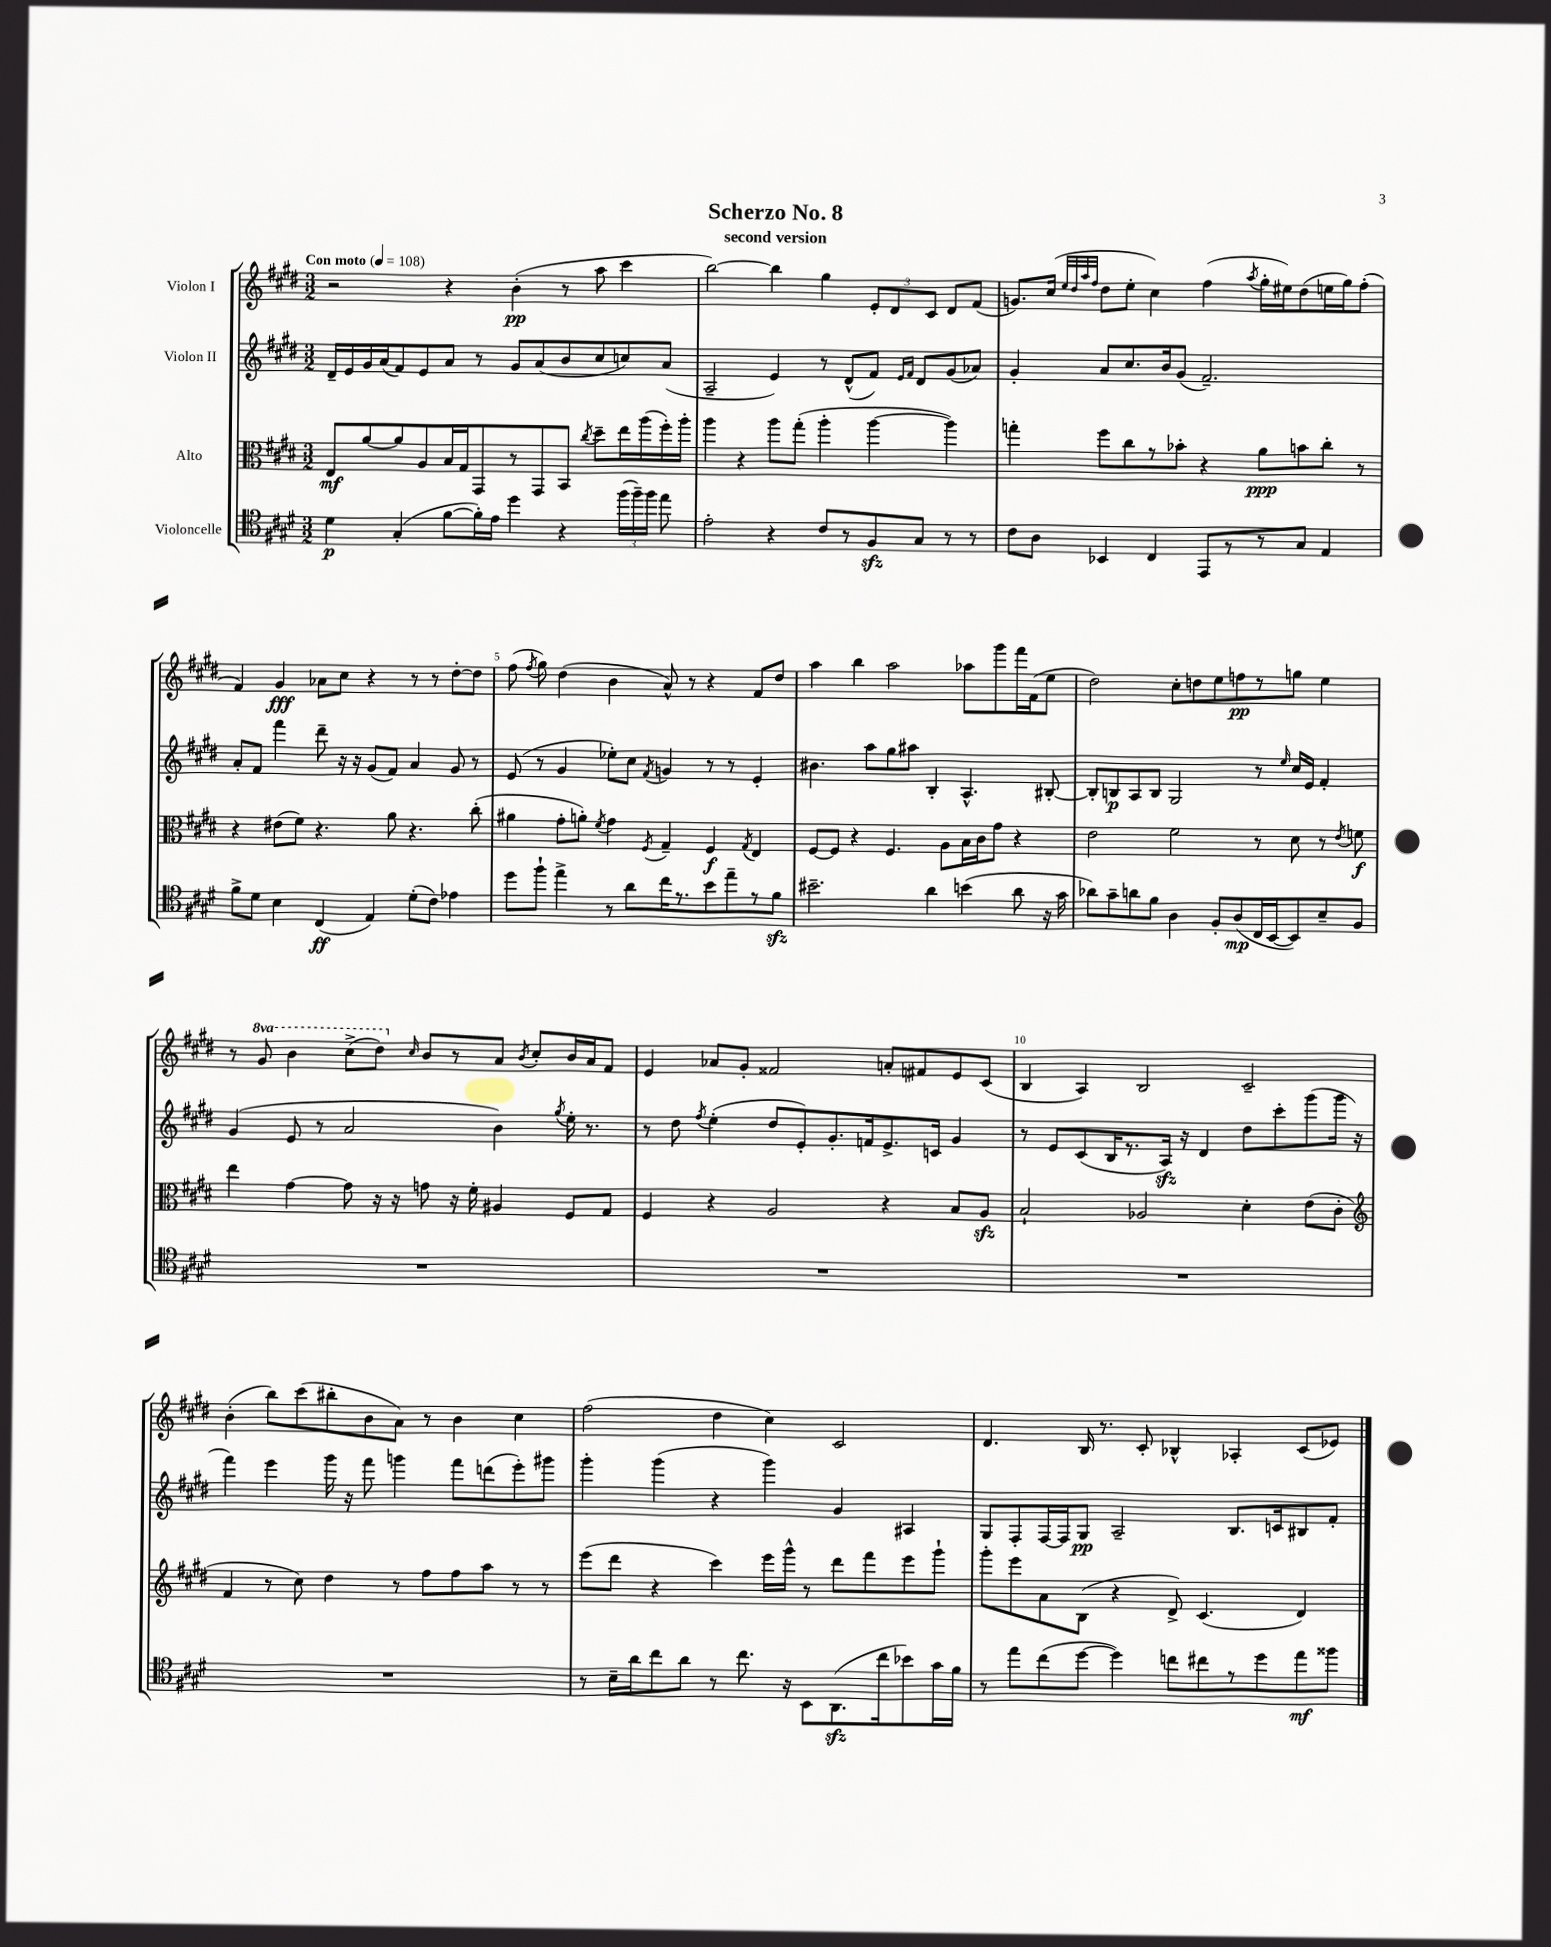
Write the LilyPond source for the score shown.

\header { title = "Scherzo No. 8" subtitle = "second version" }
<<
\new StaffGroup <<
\new Staff = "s0" \with { instrumentName = "Violon I" } {
    \clef treble \key e \major \numericTimeSignature \time 3/2 \set Staff.ottavationMarkups = #ottavation-simple-ordinals \tempo "Con moto" 4 = 108
    \autoBeamOff r2 r4 b'4-.\pp( r8 a''8 cis'''4 |
    b''2~) b''4 gis''4 \tuplet 3/2 { e'8[-. dis'8 cis'8] } dis'8[ fis'8]( |
    g'8.[) cis''16]( \grace { e''32[ dis''32 a''32 fis''32] } dis''8[ e''8]-. cis''4) fis''4( \acciaccatura { a''8 } gis''16[-. eis''16) dis''8( e''16 gis''16) fis''8]-.( |
    fis'4) gis'4\fff aes'8[ cis''8] r4 r8 r8 dis''8[~-. dis''8] |
    fis''8( \acciaccatura { fis''8 } gis''8) dis''4( b'4 a'8-^) r8 r4 fis'8[ dis''8] |
    a''4 b''4 a''2 aes''8[ gis'''8 fis'''16 fis'16( e''8] |
    dis''2) cis''8[-. d''8 e''8 f''8\pp r8 g''8] e''4 |
    r8 \ottava #1 gis''8 b''4 cis'''8[->( dis'''8]) \ottava #0 \grace { cis''16 } b'8[ r8 a'8] \acciaccatura { b'8 } cis''8[-. b'16 a'16 fis'8] |
    e'4 aes'8[ gis'8]-. fisis'2 a'8[-. fis'8 e'8 cis'8]( |
    b4 a4) b2 cis'2-- |
    b'4-.( b''8[) cis'''8( bis''8-. b'8 a'8]) r8 b'4 cis''4 |
    fis''2( dis''4 cis''4) cis'2 |
    dis'4. b16 r8. cis'8-. bes4-^ aes4-. cis'8[( ees'8]) \bar "|." |
}
\new Staff = "s1" \with { instrumentName = "Violon II" } {
    \clef treble \key e \major \numericTimeSignature \time 3/2
    \autoBeamOff dis'16[-- e'16 gis'16 a'16( fis'8) e'8 a'8] r8 gis'8[ a'8( b'8 cis''8 c''8) a'8]( |
    a2-- e'4) r8 dis'8[-^( fis'8]) \grace { e'16[ fis'16] } dis'8[ gis'8( aes'8]) |
    gis'4-. a'8[ cis''8. b'16 gis'8]( fis'2.--) |
    a'8[-. fis'8] fis'''4 dis'''8-- r16 r16 gis'8[( fis'8]) a'4 gis'8 r8 |
    e'8( r8 gis'4 ees''8[-.) cis''8] \acciaccatura { fis'8 } g'4 r8 r8 e'4-. |
    bis'4. a''8[ gis''8 ais''8] b4-. a4.-^ bis8~-. |
    bis8[-. b8\p a8 b8] gis2 r8 \grace { e''16 } cis''16[ e'16] fis'4-. |
    gis'4( e'8 r8 a'2 b'4) \acciaccatura { gis''8 } e''16-. r8. |
    r8 dis''8 \acciaccatura { fis''8 } e''4-.( dis''8[ e'8-.) gis'8.-. f'16 e'8.-> c'16] gis'4 |
    r8 e'8[ cis'8( b16 r8. a16]\sfz) r16 dis'4 dis''8[ cis'''8-. gis'''8( gis'''16] r16 |
    fis'''4) e'''4 gis'''16 r16 fis'''8 g'''4 fis'''8[ d'''8( e'''8-.) gis'''8] |
    gis'''4-. gis'''4( r4 gis'''4) gis'4 ais4 |
    gis8[ fis8-. fis16~ fis16 gis8]\pp a2-- b8.[ c'16 bis8 fis'8]-. \bar "|." |
}
\new Staff = "s2" \with { instrumentName = "Alto" } {
    \clef alto \key e \major \numericTimeSignature \time 3/2
    \autoBeamOff e8[\mf a'8~ a'8 a8 b16 gis16 gis,8 r8 gis,8 b,8] \acciaccatura { cis''8 } dis''8[-- e''16 a''16( fis''16-.) a''16]-. |
    a''4 r4 a''8[ gis''8]-.( a''4-. a''4~ a''4) |
    g''4-. fis''8[ cis''8 r8 bes'8]-. r4 a'8[\ppp b'8 cis''8]-. r8 |
    r4 eis'8[( fis'8]) r4. a'8 r4. cis''8-.( |
    ais'4 gis'8[-. a'8]-.) \acciaccatura { fis'8 } gis'4 \acciaccatura { fis8 } gis4-- fis4\f \acciaccatura { gis8 } e4 |
    fis8[~ fis8] r4 fis4. a8[ b16 cis'16 gis'8] r4 |
    e'2 fis'2 r8 dis'8 r8 \acciaccatura { e'8 } f'8\f |
    e''4 gis'4~ gis'8 r16 r16 g'8 r16 fis'16-. ais4 fis8[ gis8] |
    fis4 r4 a2 r4 b8[ a8]\sfz |
    b2-! aes2 dis'4-. e'8[( cis'8]-. |
    \clef treble fis'4 r8 cis''8) dis''4 r8 fis''8[ fis''8 a''8] r8 r8 |
    e'''8[( dis'''8] r4 cis'''4) e'''16[ gis'''16]-^ r8 dis'''8[ fis'''8 e'''8 gis'''8]-! |
    gis'''8[-. e'''8 a'8 b8]( r4 dis'8->) cis'4.( dis'4) \bar "|." |
}
\new Staff = "s3" \with { instrumentName = "Violoncelle" } {
    \clef tenor \key e \major \numericTimeSignature \time 3/2
    \autoBeamOff dis'4\p gis4-.( fis'8[~ fis'16-.) e'16] dis''4 r4 \tuplet 3/2 { fis''16[( fis''16--) fis''16] } e''8 |
    e'2-. r4 cis'8[ r8 fis8\sfz gis8] r8 r8 |
    cis'8[ a8] bes,4 cis4 e,8[ r8 r8 gis8] e4 |
    fis'8[-> dis'8] b4 cis4\ff( e4) dis'8[-.( cis'8]) ees'4 |
    dis''8[ fis''8]-! e''4-> r8 a'8[ cis''16 r8. b'8 e''8-- r8 fis'8]\sfz |
    bis'2.-- a'4 b'4( a'8 r16 gis'16 |
    aes'8[) gis'8-- a'8 fis'8] a4 fis8[-. a8\mp( cis16 b,16~ b,8) b8-- fis8] |
    R1. |
    R1. |
    R1. |
    R1. |
    r8 b16[-- a'16 cis''8 a'8] r8 cis''8. r16 b,8[ a,8.\sfz( cis''16 bes'8) gis'16 fis'16] |
    r8 e''8[ cis''8( dis''8]~ dis''4) c''8[ cis''8 r8 dis''8 e''8\mf fisis''8] \bar "|." |
}
>>
>>
\layout { \context { \Score \override BarNumber.break-visibility = ##(#f #t #t) barNumberVisibility = #(every-nth-bar-number-visible 5) } }
